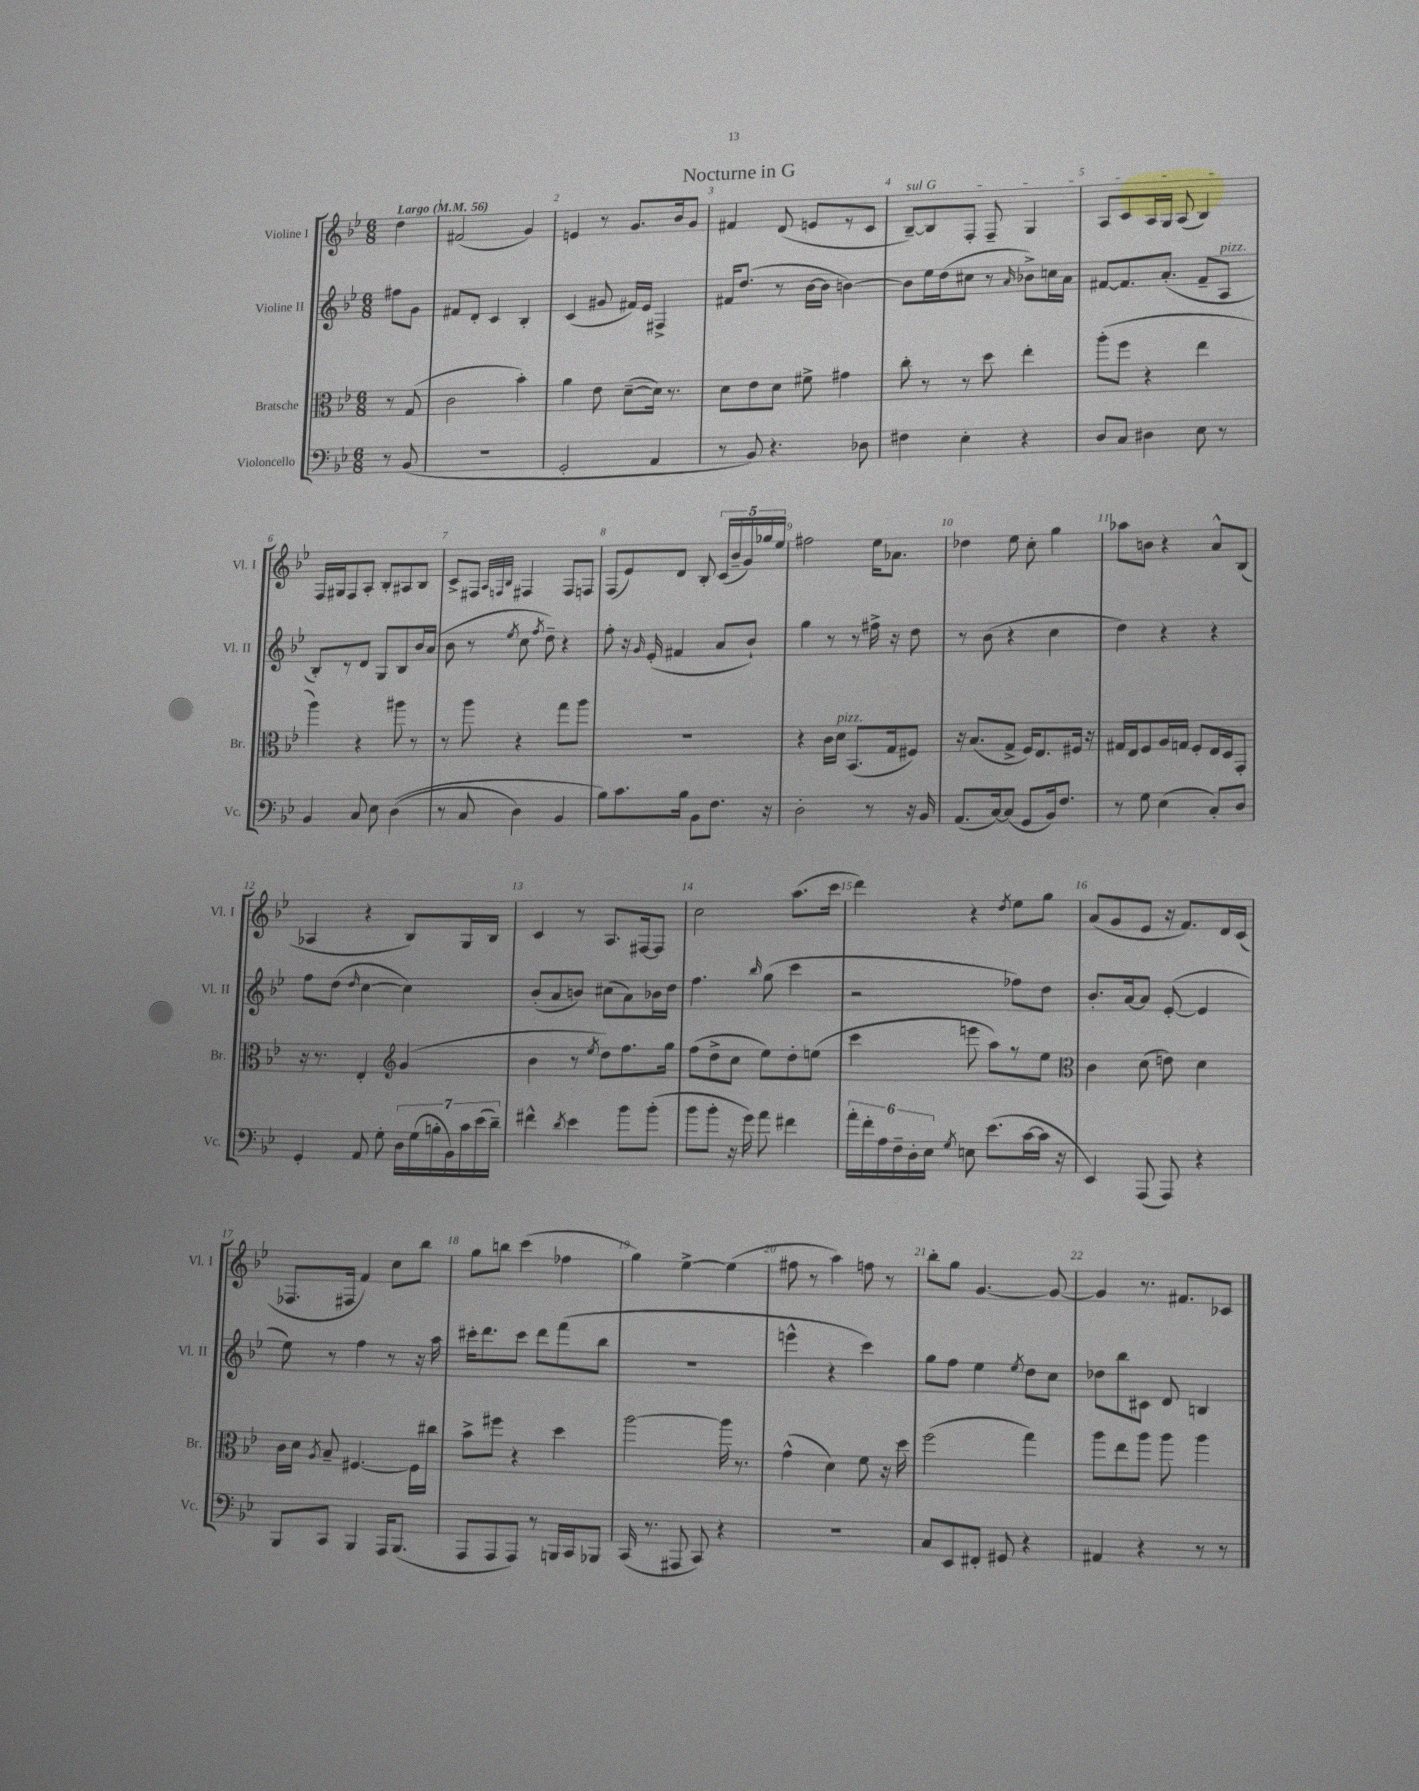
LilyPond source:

\header { title = "Nocturne in G" }
<<
\new StaffGroup <<
\new Staff = "s0" \with { instrumentName = "Violine I" shortInstrumentName = "Vl. I" } {
    \clef treble \key bes \major \numericTimeSignature \time 6/8 \partial 4 \tempo "Largo" 4 = 56
    \autoBeamOff d''4 |
    fis'2( g'4) |
    e'4 r8 g'8.[ bes'16 g'8] |
    fis'4 d'8( e'8[ r8 c'8] |
    \once \override TextSpanner.bound-details.left.text = \markup { \italic "sul G" } bes8[~--\startTextSpan) bes8 f8]-. f8-- g4 |
    a8[ c'8 a16 g16] a8( bes4\stopTextSpan) |
    f16[ gis16 f8 a8]-. bes8[-. ais8 bes8] |
    c'8[-> fis8] \grace { a32[ f32 bes32] } fis4 fis8[ f8] |
    f8[( ees'8) d'8] bes8-. \tuplet 5/4 { c'16[( bes'16-- g'16) ges''16 ees''16] } |
    fis''2 ees''16[ aes'8.] |
    des''4 ees''8 c''8-. g''4 |
    aes''8[ b'8] r4 a'8[-^ bes8]( |
    aes4 r4 bes8[) g16 bes16] |
    c'4 r8 a8.[ fis16~ fis8] |
    c''2 a''8.[( c'''16] |
    d'''4) r4 \acciaccatura { d''8 } ees''8[ g''8] |
    a'8[( g'8 ees'8] r16 f'8.[) d'16 c'16]( |
    fes8.[ fis16] f'4) c''8[ bes''8] |
    g''8[ b''8] c'''4( fes''4 |
    g''4) ees''4~-> ees''4( |
    fis''8 r8 a''4) f''8 r8 |
    bes''8[-. g''8] g'4.~ g'8~ |
    g'4 r8. fis'8.[ ces'8] \bar "|." |
}
\new Staff = "s1" \with { instrumentName = "Violine II" shortInstrumentName = "Vl. II" } {
    \clef treble \key bes \major \numericTimeSignature \time 6/8 \partial 4
    \autoBeamOff fis''8[ g'8] |
    fis'8[ d'8]-. c'4 bes4-. |
    c'4( gis'8 fis'16[) ees'16] fis4-> |
    fis'16[ d''8.]( r8 bes'16[~ bes'16] b'4~) |
    b'8[ ees''16 d''16( cis''8] r8 \grace { a'16 } bes'8[->) c''16 a'16] |
    fis'8[~ fis'8. a'8.]-.( fis'8[-- a8]^\markup { \italic "pizz." } |
    bes8[-.) r8 d'8] g8[ bes8 bes'16 a'16]( |
    bes'8 r8 \acciaccatura { ees''8 } c''8 \acciaccatura { f''8 } d''8--) r4 |
    f''8-. r16 \grace { g'16 } ees'16-.( fis'4 a'8[ bes'8]-!) |
    g''4 r8 r8 fis''16-> r16 d''8 |
    r8 bes'8( r4 c''4 |
    d''4) r4 r4 |
    f''8[ d''8]( \grace { d''16 } c''4~ c''4) |
    bes'8[-.( a'8 b'8]) cis''8[( a'8) bes'16 d''16] |
    f''4. \grace { bes''16 } g''8( c'''4 |
    r2 fes''8[) d''8] |
    bes'8.[-. a'16~ a'8] ees'8~-.( ees'4 |
    ees''8) r8 f''4 r8 r16 a''16 |
    cis'''16[-. d'''8. cis'''8] d'''8[ f'''8( bes''8] |
    R2. |
    e'''4-^ r4 c'''4) |
    g''8[ f''8] ees''4 \acciaccatura { ees''8 } d''8[ c''8] |
    des''8[ bes''8 cis'8] d'8 b4 \bar "|." |
}
\new Staff = "s2" \with { instrumentName = "Bratsche" shortInstrumentName = "Br." } {
    \clef alto \key bes \major \numericTimeSignature \time 6/8 \partial 4
    \autoBeamOff r8 g8( |
    c'2 bes'4-.) |
    a'4 ees'8 d'8[~--( d'16]) r8. |
    d'8[ ees'8 d'8] fis'8-> gis'4 |
    c''8-. r8 r8 d''8 ees''4-. |
    a''8[-.( f''8] r4 ees''4 |
    a''4) r4 ais''8 r8 |
    r8 a''8 r4 g''8[ a''8] |
    R2. |
    r4 c'16[ d'16]^\markup { \italic "pizz." } bes,8.[( g16 fis8]) |
    r16 bes8.[( g8]-> f16[) ees8. fis16] r16 |
    gis16[ ees16 f8 a16 g16] f8[-. ees16 d16 g,8]-. |
    r16 r8. ees4-. \clef treble g'4( |
    bes'4 r8 \acciaccatura { ees''8 } d''8[) f''8. g''16] |
    f''8[( d''8-> c''8] ees''8[) d''8-. e''8]( |
    c'''4 e'''8 a''8[) r8 ees''8] |
    \clef alto c'4 d'8( e'8) d'4 |
    c'16[ d'16] \acciaccatura { a8 } bes8-- fis4.~ fis16[ cis''16] |
    bes'8[-> fis''8] r4 d''4 |
    a''2~ a''16 r8. |
    g'4-^( d'4) f'8 r16 d''16 |
    f''2( g''4) |
    a''8[ ees''8 a''8] a''8 a''4 \bar "|." |
}
\new Staff = "s3" \with { instrumentName = "Violoncello" shortInstrumentName = "Vc." } {
    \clef bass \key bes \major \numericTimeSignature \time 6/8 \partial 4
    \autoBeamOff r8 bes,8( |
    R2. |
    g,2-. a,4 |
    r8 bes,8) r4. des8 |
    fis4 ees4-. r4 |
    d8[ c8] dis4 ees8 r8 |
    bes,4 c8 ees8 d4(\( |
    r8 c8 d4) bes,4 |
    bes8[\) c'8. bes16] bes,8[ f8.] r16 |
    d2-. r8 r16 bes,16 |
    a,8.[( c16~) c8]( g,8[ bes,16) f8.] |
    r8 g8 ees4( c8[-.) d8] |
    g,4-. a,8 g8-. \tuplet 7/4 { d16[ g16( b16-. bes,16) c'16 ees'16( d'16]--) } |
    fis'4-^ \acciaccatura { d'8 } ees'4 bes'8[ bes'8]-.( |
    bes'8[ bes'8]-. r16 g'16) a'8 fis'4 |
    \tuplet 6/4 { a'16[-. f'16-. a16 f16-- d16-. ees16] } \acciaccatura { g8 } e8 ees'8.[( c'16~ c'16] r16 |
    ees,4) a,,8( a,,8) r4 |
    bes,,8[ c,8] bes,,4 a,,16[ bes,,8.]( |
    a,,8[ a,,8 a,,8]) r8 b,,16[ c,16 bes,,8] |
    c,16( r8. ais,,8 c,8) r4 |
    R2. |
    c8[ ees,8 fis,8]-. gis,8 r4 |
    ais,4 r4 r8 r8 \bar "|." |
}
>>
>>
\layout { \context { \Score \override BarNumber.break-visibility = ##(#f #t #t) barNumberVisibility = #all-bar-numbers-visible } }
